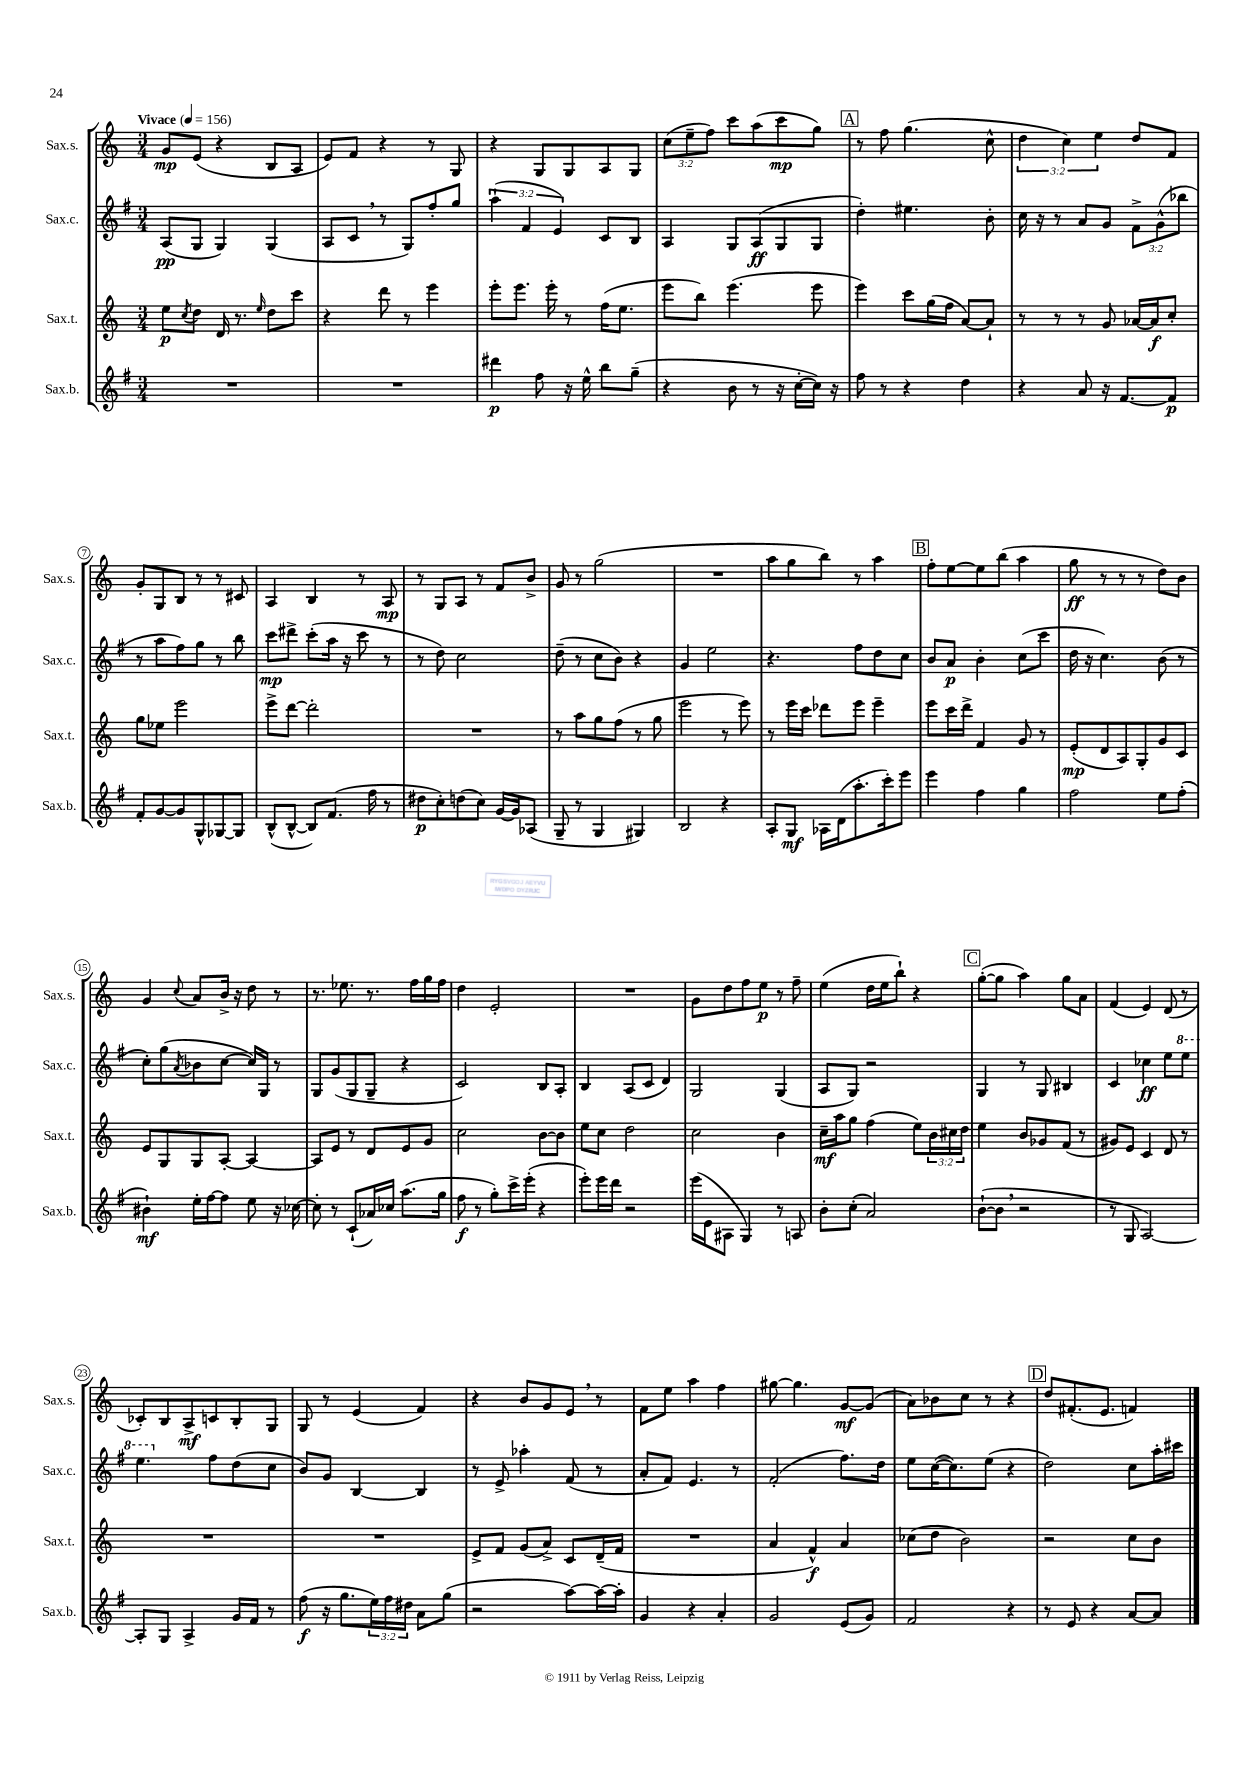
<<
\new StaffGroup <<
\new Staff = "s0" \with { instrumentName = "Sax.s." shortInstrumentName = "Sax.s." } {
    \clef treble \key c \major \numericTimeSignature \time 3/4 \override Staff.TupletNumber.text = #tuplet-number::calc-fraction-text \tempo "Vivace" 4 = 156
    g'8\mp e'8( r4 b8 a8 |
    e'8) f'8 r4 r8 g8 |
    r4 g8 g8 a8 g8 |
    \tuplet 3/2 { c''8( e''8-- f''8) } c'''8 a''8( c'''8\mp g''8) |
    \mark \markup { \box "A" } r8 f''8 g''4.( c''8-^ |
    \tuplet 3/2 { d''4 c''4) e''4 } d''8 f'8 |
    g'8-. g8 b8 r8 r8 cis'8 |
    a4 b4 r8 a8\mp |
    r8 g8 a8 r8 f'8 b'8-> |
    g'8 r8 g''2( |
    R2. |
    a''8 g''8 b''8) r8 a''4 |
    \mark \markup { \box "B" } f''8-. e''8~ e''8 b''8( a''4 |
    g''8\ff r8 r8 r8 d''8) b'8 |
    g'4 \appoggiatura { c''8 } a'8 b'16-> r16 d''8 r8 |
    r8. ees''8. r8. f''16 g''16 f''16 |
    d''4 e'2-. |
    R2. |
    g'8 d''8 f''8 e''8\p r8 f''8-- |
    e''4( d''16 e''16 b''8-!) r4 |
    \mark \markup { \box "C" } g''8~-.( g''8 a''4) g''8 a'8 |
    f'4( e'4) d'8( r8 |
    ces'8-.) b8 a8->\mf c'8 b8-. g8 |
    g8 r8 e'4( f'4) |
    r4 b'8 g'8 e'8 \breathe r8 |
    f'8 e''8 a''4 f''4 |
    gis''8~ gis''4. g'8~\mf g'8( |
    a'8) bes'8 c''8 r8 r4 |
    \mark \markup { \box "D" } d''8 fis'8.-.( e'8. f'4) \bar "|." |
}
\new Staff = "s1" \with { instrumentName = "Sax.c." shortInstrumentName = "Sax.c." } {
    \clef treble \key g \major \numericTimeSignature \time 3/4 \override Staff.TupletNumber.text = #tuplet-number::calc-fraction-text
    a8\pp( g8 g4) g4( |
    a8 c'8 \breathe r8 g8) fis''8-. g''8 |
    \tuplet 3/2 { a''4-!( fis'4 e'4) } c'8 b8 |
    a4 g8 a8\ff( g8 g8 |
    \mark \markup { \box "A" } d''4-.) eis''4. b'8-. |
    c''16 r16 r8 a'8 g'8 \tuplet 3/2 { fis'8-> g'8-^( bes''8 } |
    r8 a''8 fis''8) g''8 r8 b''8 |
    c'''8\mp dis'''8-> c'''8-.( a''16 r16 c'''8 r8 |
    r8 d''8) c''2 |
    d''8--( r8 c''8 b'8) r4 |
    g'4 e''2 |
    r4. fis''8 d''8 c''8 |
    \mark \markup { \box "B" } b'8 a'8\p b'4-. c''8( c'''8 |
    d''16 r16 c''4.) b'8( r8 |
    c''8-.) g''8( \acciaccatura { a'8 } bes'8 c''8~ c''16) g16 r8 |
    g8 g'8( g8 g8-- r4 |
    c'2) b8 a8-. |
    b4 a8( c'8 d'4) |
    g2 g4( |
    a8 g8) r2 |
    \mark \markup { \box "C" } g4 r8 g8 bis4 |
    c'4 ces''4\ff e''8 \ottava #1 e'''8 |
    e'''4. \ottava #0 fis''8 d''8( c''8 |
    b'8) g'8 b4~ b4 |
    r8 e'8-> aes''4-. fis'8( r8 |
    a'8-. fis'8) e'4. r8 |
    fis'2-.( fis''8.) d''16 |
    e''8 c''16~( c''8.) e''8( r4 |
    \mark \markup { \box "D" } d''2) c''8 a''16-. cis'''16 \bar "|." |
}
\new Staff = "s2" \with { instrumentName = "Sax.t." shortInstrumentName = "Sax.t." } {
    \clef treble \key c \major \numericTimeSignature \time 3/4 \override Staff.TupletNumber.text = #tuplet-number::calc-fraction-text
    e''8\p \acciaccatura { c''8 } d''8 d'16 r8. \grace { e''16 } d''8 c'''8 |
    r4 d'''8 r8 e'''4 |
    e'''8-. e'''8. e'''16-. r8 f''16( e''8. |
    e'''8 b''8) e'''4.( e'''8 |
    \mark \markup { \box "A" } e'''4) c'''8 g''16( f''16 a'8~) a'8-! |
    r8 r8 r8 g'8 aes'16~ aes'16\f c''8-. |
    g''8 ees''8 e'''2 |
    e'''8-> d'''8~ d'''2-. |
    R2. |
    r8 a''8 g''8 f''8( r8 g''8 |
    e'''2 r8 e'''8) |
    r8 e'''16 c'''16 des'''8 e'''8 e'''4-- |
    \mark \markup { \box "B" } e'''8 c'''16 d'''16-> f'4 g'8 r8 |
    e'8-.\mp( d'8 a8) g8-. g'8 c'8 |
    e'8 g8 g8 a8~-. a4~ |
    a8 e'8 r8 d'8 e'8 g'8 |
    c''2 b'8~ b'8 |
    e''8 c''8 d''2 |
    c''2 b'4 |
    c''16--\mf a''16 g''8 f''4( e''8) \tuplet 3/2 { b'16 cis''16 d''16 } |
    \mark \markup { \box "C" } e''4 b'8 ges'8 f'8( r8 |
    gis'8) e'8 c'4 d'8 r8 |
    R2. |
    R2. |
    e'8-> f'8 g'8( a'8->) c'8 d'16--( f'16 |
    R2. |
    a'4 f'4-^\f) a'4 |
    ces''8( d''8 b'2) |
    \mark \markup { \box "D" } r2 c''8 b'8 \bar "|." |
}
\new Staff = "s3" \with { instrumentName = "Sax.b." shortInstrumentName = "Sax.b." } {
    \clef treble \key g \major \numericTimeSignature \time 3/4 \override Staff.TupletNumber.text = #tuplet-number::calc-fraction-text
    R2. |
    R2. |
    dis'''4\p fis''8 r16 e''16-^ b''8 g''8--( |
    r4 b'8 r8 r16 c''16~-. c''16) r16 |
    \mark \markup { \box "A" } fis''8 r8 r4 d''4 |
    r4 a'8 r16 fis'8.~ fis'8\p |
    fis'8-. g'8~ g'8 g8-^ ges8~ ges8 |
    b8-^( b8~-^ b8) fis'8.( fis''16 r8 |
    dis''8\p c''8-.) d''8( c''8) g'16~ g'16 aes8( |
    g8-- r8 g4 gis4) |
    b2 r4 |
    a8-. g8\mf aes16 d'16( a''8.-. c'''16-.) e'''8 |
    \mark \markup { \box "B" } e'''4 fis''4 g''4 |
    fis''2 e''8 fis''8-.( |
    bis'4-!\mf) e''16-. fis''16~ fis''8 e''8 r16 ces''16~ |
    ces''8-. r8 c'8-!( aes'16) ces''16 a''8.( g''16 |
    fis''8\f r8 g''8-.) c'''16-> e'''16-.( r4 |
    e'''8-.) e'''16 d'''16 r2 |
    e'''16( e'16 ais8 g4) r8 a8 |
    b'8-. c''8-.( a'2) |
    \mark \markup { \box "C" } b'8~-!( b'8 \breathe r2 |
    r8 g8 a2~) |
    a8-. g8 a4-> g'16 fis'16 r8 |
    fis''8\f( r16 g''8. \tuplet 3/2 { e''16) fis''16 dis''16 } a'8 g''8( |
    r2 a''8~) a''16~ a''16-. |
    g'4 r4 a'4-. |
    g'2 e'8( g'8) |
    fis'2 r4 |
    \mark \markup { \box "D" } r8 e'8 r4 a'8~ a'8 \bar "|." |
}
>>
>>
\layout { \context { \Score \override BarNumber.stencil = #(make-stencil-circler 0.1 0.3 ly:text-interface::print) } }
